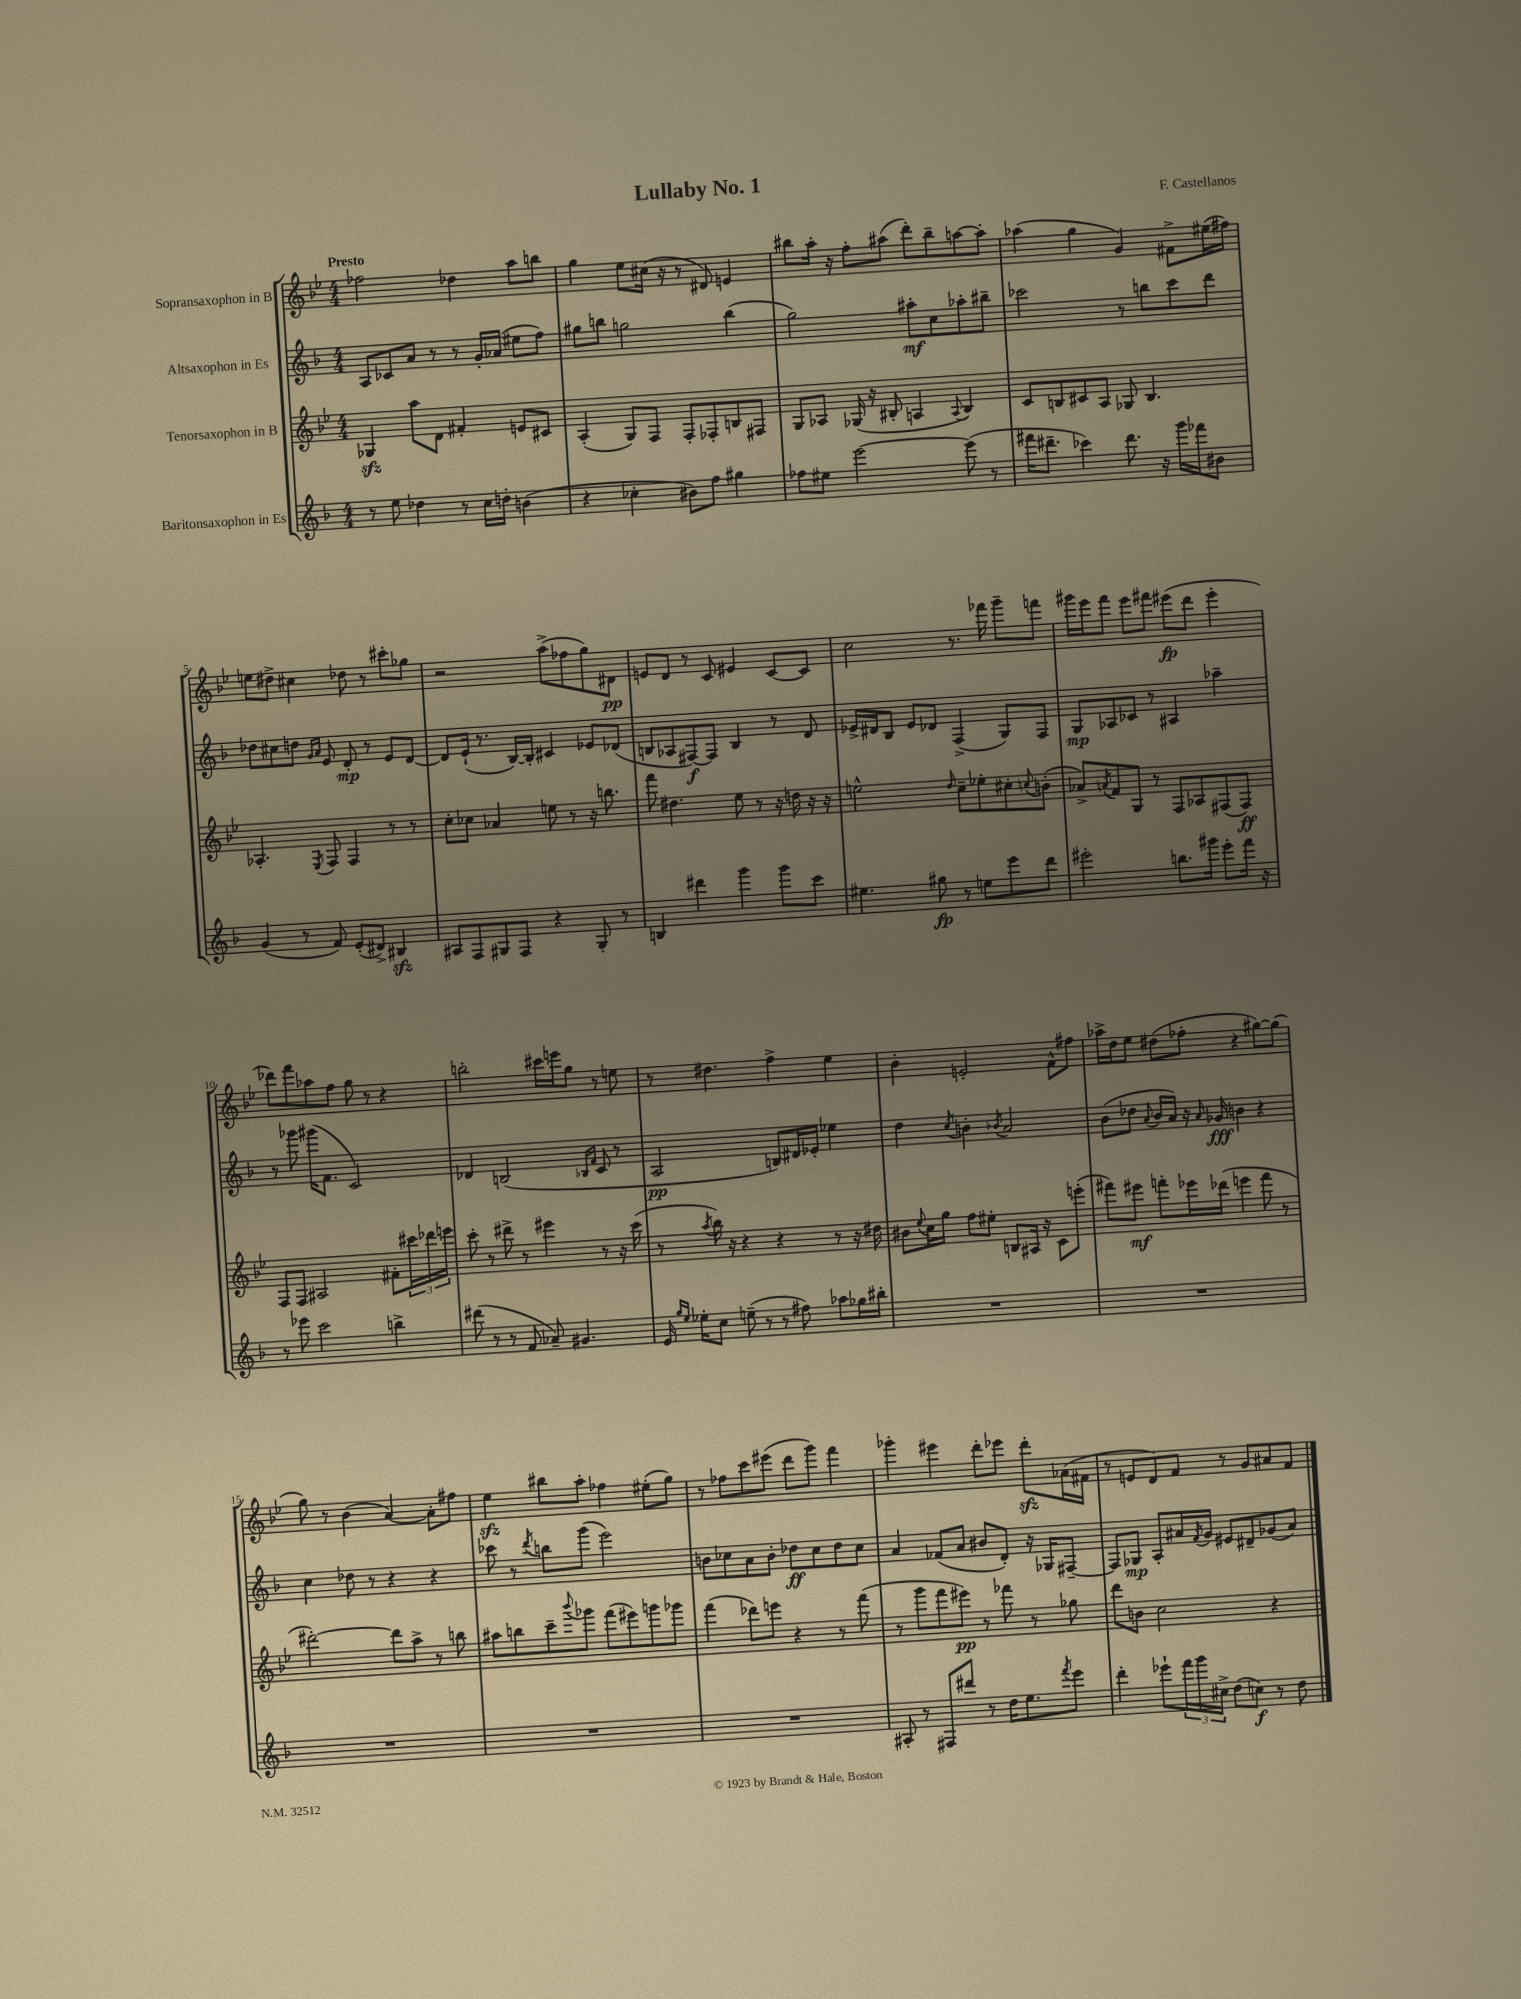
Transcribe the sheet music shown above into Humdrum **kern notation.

**kern	**dynam	**kern	**dynam	**kern	**dynam	**kern	**dynam
*part4	*part4	*part3	*part3	*part2	*part2	*part1	*part1
*staff4	*staff4	*staff3	*staff3	*staff2	*staff2	*staff1	*staff1
*I"Baritonsaxophon in Es	*	*I"Tenorsaxophon in B	*	*I"Altsaxophon in Es	*	*I"Sopransaxophon in B	*
*clefG2	*	*clefG2	*	*clefG2	*	*clefG2	*
*k[b-]	*	*k[b-e-]	*	*k[b-]	*	*k[b-e-]	*
*M4/4	*	*M4/4	*	*M4/4	*	*M4/4	*
=1	=1	=1	=1	=1	=1	=1	=1
!	!	!	!	!	!	!LO:TX:a:B:t=Presto	!
8r	.	4G-Xzz/	.	8A/L	.	2ff-X\	.
8ee\	.	.	.	8c-X/	.	.	.
4dd-X\	.	8aa\L	.	8a/J	.	.	.
.	.	8d\J	.	8r	.	.	.
8r	.	4f#X'/	.	8r	.	4dd-X\	.
16cc\LL	.	.	.	16g'/LL	.	.	.
16ddn'\JJ	.	.	.	(16a-X/JJ	.	.	.
(4bn\	.	8en/L	.	8ee#X\L	.	8aa\L	.
.	.	8c#X/J	.	8ff\J)	.	8bbn\J	.
=2	=2	=2	=2	=2	=2	=2	=2
4r	.	(4A'/	.	8gg#X\L	.	4gg\	.
.	.	.	.	8bbn\J	.	.	.
4cc-X'\	.	8G/L)	.	2ggn\	.	8ee-\L	.
.	.	8F/J	.	.	.	(16cc#X\Jk	.
.	.	.	.	.	.	16r	.
8b#X\L)	.	8F'/L	.	.	.	8r	.
8ff\J	.	8F-X'/	.	.	.	8d#X/)	.
4gg#X\	.	8Bn/	.	(4bb\	.	4en/	.
.	.	8F#X/J	.	.	.	.	.
=3	=3	=3	=3	=3	=3	=3	=3
8ff-X\L	.	8G/L	.	2gg\)	.	8bb#X\L	.
8ee#X\J	.	8A-X/J	.	.	.	16aa'\Jk	.
.	.	.	.	.	.	16r	.
[2eee\	.	(16G-X/	.	.	.	8ff'\L	.
.	.	16r	.	.	.	.	.
.	.	8B#X'/	.	.	.	(8aa#X\J	.
.	.	4An/	.	8aa#X'\L	mf	8ddd'\L)	.
.	.	.	.	8cc\	.	8bb#~\	.
.	.	8qqA/	.	.	.	.	.
(8eee\]	.	4B#/)	.	8aa-X'\	.	[8aan\	.
8r	.	.	.	8bb#X~\J	.	8aa'\J]	.
=4	=4	=4	=4	=4	=4	=4	=4
16fff#X\KL	.	8c/L	.	2ccc-X\	.	(4aa-X\	.
8.ddd#X~\J	.	.	.	.	.	.	.
.	.	8Bn/	.	.	.	.	.
4ccc-X\)	.	8c#X/	.	.	.	4gg\	.
.	.	8A/J	.	.	.	.	.
8.ddd#\	.	8G-X/	.	8r	.	4g/)	.
.	.	4.B/	.	8bbn\L	.	.	.
16r	.	.	.	.	.	.	.
16ggg\LL	.	.	.	8ccc-\	.	8f#X^\L	.
16fff-X\J	.	.	.	.	.	.	.
8b#X\J	.	.	.	8ddd\J	.	(16ee#X\L	.
.	.	.	.	.	.	16ff#X\JJ)	.
!!LO:LB:g=z
=5	=5	=5	=5	=5	=5	=5	=5
(4g/	.	4.A-X'/	.	8dd-X\L	.	8een\L	.
.	.	.	.	8cc#X\	.	8dd#X^\J	.
8r	.	.	.	8ddn\J	.	4cc#X\	.
.	.	.	.	16qqg/LL	.	.	.
.	.	8qE-/	.	16qqa/JJ	.	.	.
8f/)	.	8F/	.	8e/	.	.	.
(8e'/L	.	4F/	.	8d'/	mp	8dd-X\	.
8d#X^/J)	.	.	.	8r	.	8r	.
4B#Xzz/	.	8r	.	8e/L	.	8ccc#X'\L	.
.	.	8r	.	[8d/J	.	8gg-X\J	.
=6	=6	=6	=6	=6	=6	=6	=6
8A#X/L	.	8cc'\L	.	8d/L]	.	2r	.
8F/	.	8cc-X\J	.	(16e`/Jk	.	.	.
.	.	.	.	8.r	.	.	.
8G#X/	.	4a-X/	.	.	.	.	.
8F/J	.	.	.	[16B-/LL)	.	.	.
.	.	.	.	16B-'/JJ]	.	.	.
4r	.	8een\	.	4c#X/	.	(8aa^\L	.
.	.	8r	.	.	.	8ff-X\	.
8G#'/	.	16r	.	8e-X/L	.	8gg\)	.
.	.	8.bbn\	.	.	.	.	.
8r	.	.	.	(8d-X/J	.	8d#X\J	pp
=7	=7	=7	=7	=7	=7	=7	=7
4Bn/	.	8fff\	.	8Bn/L	.	8en/L	.
.	.	4.dd#X\	.	8A-X/	.	8d/J	.
4ddd#X\	.	.	.	[8F#X/)	f	8r	.
.	.	.	.	8F#/J]	.	8c/	.
4ggg\	.	8ee-\	.	4B/	.	4e#X/	.
.	.	8r	.	.	.	.	.
8ggg\L	.	16r	.	8r	.	[8c/L	.
.	.	16ddn\	.	.	.	.	.
8ccc\J	.	16r	.	8d/	.	8c/J]	.
.	.	16r	.	.	.	.	.
=8	=8	=8	=8	=8	=8	=8	=8
4.ee#X\	.	2een^^\	.	16e-X^/LL	.	2cc\	.
.	.	.	.	16d#X/J	.	.	.
.	.	.	.	8B-/J	.	.	.
.	.	.	.	8e-/L	.	.	.
8gg#X\	fp	.	.	8d-X/J	.	.	.
.	.	16qqdd/	.	.	.	.	.
8r	.	8cc~\L	.	(4F^/	.	8.r	.
8een\L	.	8ee-X'\	.	.	.	.	.
.	.	.	.	.	.	16fff-X\	.
8eee\	.	8cc#X'\	.	8G/L)	.	8ggg~\L	.
.	.	8qqccn/	.	.	.	.	.
8ddd\J	.	(8bn'\J	.	8F/J	.	8fffn\J	.
=9	=9	=9	=9	=9	=9	=9	=9
2eee#X'\	.	8a-X^/L)	.	8G/L	mp	16ggg#X\LL	.
.	.	.	.	.	.	16eee-\J	.
.	.	8qan/	.	.	.	.	.
.	.	8f/	.	8A-X/	.	8fff\J	.
.	.	8G/J	.	8c-X/J	.	8eee-\L	.
.	.	8r	.	8r	.	8fff#X\J	.
8.bbn\L	.	8F/L	.	4A#X/	.	(8eee#X\L	fp
.	.	8A-X/	.	.	.	8ddd\J	.
16ggg#X\Jk	.	.	.	.	.	.	.
8eee#'\L	.	(8F#X/	.	4aa-X~\	.	4eee#'\	.
16fff\Jk	.	8F#/J)	ff	.	.	.	.
16r	.	.	.	.	.	.	.
!!LO:LB:g=z
=10	=10	=10	=10	=10	=10	=10	=10
8r	.	8F/L	.	8r	.	8ddd-X\L)	.
8eee-X\	.	8F/J	.	8ggg-X\	.	8fff\	.
2ccc\	.	2A#X/	.	(16ggg#X\KL	.	8aa-X\	.
.	.	.	.	8.f\J	.	.	.
.	.	.	.	.	.	8ff\J	.
.	.	.	.	2c/)	.	8gg\	.
.	.	.	.	.	.	8r	.
4bbn^\	.	8f#X'\L	.	.	.	4r	.
.	.	24ccc#X\L	.	.	.	.	.
.	.	24ddd-X\	.	.	.	.	.
.	.	24eeen\JJ	.	.	.	.	.
=11	=11	=11	=11	=11	=11	=11	=11
(8ddd#X\	.	8ccc'\	.	4d-X/	.	2bbn'\	.
8r	.	8r	.	.	.	.	.
8r	.	8ddd#X^\	.	(2Bn/	.	.	.
8f/	.	8r	.	.	.	.	.
8a-X~/)	.	4eee#X\	.	.	.	16ccc#X\LL	.
.	.	.	.	.	.	16eeen\J	.
4.g#X/	.	.	.	.	.	8gg\J	.
.	.	.	.	16qqB-X/LL	.	.	.
.	.	.	.	16qqf/JJ	.	.	.
.	.	8r	.	8c/	.	8r	.
.	.	16r	.	8r	.	8een\	.
.	.	(16ccc\	.	.	.	.	.
=12	=12	=12	=12	=12	=12	=12	=12
16e/	.	8r	.	2A/	pp	8r	.
16qqgg/LL	.	.	.	.	.	.	.
16qqee/JJ	.	.	.	.	.	.	.
16ee-X'\KL	.	.	.	.	.	.	.
.	.	8qaa/	.	.	.	.	.
8cc\J	.	16bb-\)	.	.	.	4.dd#X\	.
.	.	16r	.	.	.	.	.
(8een~\	.	4r	.	.	.	.	.
8r	.	.	.	.	.	.	.
8r	.	4r	.	8Bn/L)	.	4ff^\	.
8ff#X\)	.	.	.	16d#X/L	.	.	.
.	.	.	.	16e-X'/JJ	.	.	.
8aa-X\L	.	8r	.	4ee-X\	.	4ee-\	.
16gg-X\L	.	16r	.	.	.	.	.
16bb#X'\JJ	.	16dd#X\	.	.	.	.	.
=13	=13	=13	=13	=13	=13	=13	=13
1r	.	8b#X\L	.	4dd\	.	4b-'\	.
.	.	8qqee-/	.	.	.	.	.
.	.	16cc\L	.	.	.	.	.
.	.	16gg\JJ	.	.	.	.	.
.	.	.	.	8qcc/	.	.	.
.	.	8ff\L	.	4bn'\	.	2en'/	.
.	.	8ee#X'\J	.	.	.	.	.
.	.	.	.	8qb-X/	.	.	.
.	.	8Bn/L	.	2a/	.	.	.
.	.	16A#X/Jk	.	.	.	.	.
.	.	16r	.	.	.	.	.
.	.	8c\L	.	.	.	8f^^\L	.
.	.	(8eeen'\J	.	.	.	8ff#X\J	.
=14	=14	=14	=14	=14	=14	=14	=14
1r	.	8fff#X\L)	.	(8b-\L	.	16aa-X^\LL	.
.	.	.	.	.	.	16dd\J	.
.	.	8eee#X\J	mf	8dd-X\J	.	8ee-\J	.
.	.	.	.	8qqa/	.	.	.
.	.	8fffn'\L	.	16b-/LL	.	(8dd#X\L	.
.	.	.	.	16a/JJ)	.	.	.
.	.	16eee-X\L	.	16r	.	8ff-X'\J	.
.	.	.	.	16qqa/	.	.	.
.	.	(16ddd-X\JJ	.	16g-X/	fff	.	.
.	.	4eeen\	.	4bn\	.	4r	.
.	.	8fff\	.	4r	.	[8gg#X\L)	.
.	.	8r	.	.	.	(8gg#\J]	.
!!LO:LB:g=z
=15	=15	=15	=15	=15	=15	=15	=15
1r	.	[2ddd#X'\)	.	4cc\	.	8gg\)	.
.	.	.	.	.	.	8r	.
.	.	.	.	8dd-X\	.	(4b-\	.
.	.	.	.	8r	.	.	.
.	.	8ddd#\L]	.	4r	.	[4a/)	.
.	.	8aa^\J	.	.	.	.	.
.	.	8r	.	4r	.	8a'\L]	.
.	.	8bbn\	.	.	.	8ff#X\J	.
=16	=16	=16	=16	=16	=16	=16	=16
1r	.	8aa#X\L	.	8ccc-X\	.	4ee-zz\	.
.	.	8bbn\	.	8r	.	.	.
.	.	.	.	8qddd/	.	.	.
.	.	8ccc~\	.	8bbn\L	.	8bb#X\L	.
.	.	8qqbbb-/	.	.	.	.	.
.	.	8ggg-X\J	.	(8ggg\J	.	8aa'\J	.
.	.	(8fff\L	.	2eee\)	.	4ff-X\	.
.	.	8eee#X\)	.	.	.	.	.
.	.	8gggn\	.	.	.	(8ee#X'\L	.
.	.	8ggg-X\J	.	.	.	8gg\J)	.
=17	=17	=17	=17	=17	=17	=17	=17
1r	.	(4fff\	.	8bn\L	.	8r	.
.	.	.	.	8cc-X\	.	8ff-X\L	.
.	.	8ddd-X\L)	.	8a\	.	8ccc\	.
.	.	8eeen\J	.	8b'\J	.	(8eee#X\J	.
.	.	4r	.	8dd-X\L	ff	8ddd\L	.
.	.	.	.	8cc-\	.	8ggg\J)	.
.	.	8r	.	8dd-\	.	4fff\	.
.	.	(8fff\	.	8cc-\J	.	.	.
=18	=18	=18	=18	=18	=18	=18	=18
8A#X'/	.	8r	.	4a/	.	4ggg-X'\	.
8r	.	8ggg\L	.	.	.	.	.
8F#X/L	.	8fff\	.	(8f-X/L	.	4eee#X\	.
8ddd#X/J	.	8eee#X\J)	pp	8a/J	.	.	.
8r	.	8r	.	8b#X/L	.	8ddd'\L	.
16dd\KL	.	8fff-X\	.	8d'/J)	.	8eee-X\J	.
8.ee\	.	.	.	.	.	.	.
.	.	8r	.	16r	.	8dddzz'\L	.
.	.	.	.	16G-X/KL	.	.	.
8qfff/	.	.	.	.	.	.	.
8eee\J	.	8gg-X\	.	[8F#X~/J	.	(16a-X\L	.
.	.	.	.	.	.	16f#X\JJ	.
=19	=19	=19	=19	=19	=19	=19	=19
4ddd'\	.	8ddd\L	.	8F#/L]	.	8r	.
.	.	8bn\J	.	8G-X/J	mp	8en/L	.
8eee-X`\L	.	2cc\	.	8A'/L	.	8d/)	.
24fff\L	.	.	.	16a#X/L	.	8f/J	.
24ggg\	.	.	.	.	.	.	.
.	.	.	.	8qf/	.	.	.
.	.	.	.	16g/JJ	.	.	.
24cc#X^\JJ	.	.	.	.	.	.	.
(8dd\L	.	.	.	8e#X/L	.	8r	.
8ccn\J)	f	.	.	8d#X~/	.	8g/L	.
8r	.	4r	.	(8g-X/	.	8a#X/	.
8dd\	.	.	.	8a#/J)	.	8f/J	.
==	==	==	==	==	==	==	==
*-	*-	*-	*-	*-	*-	*-	*-
